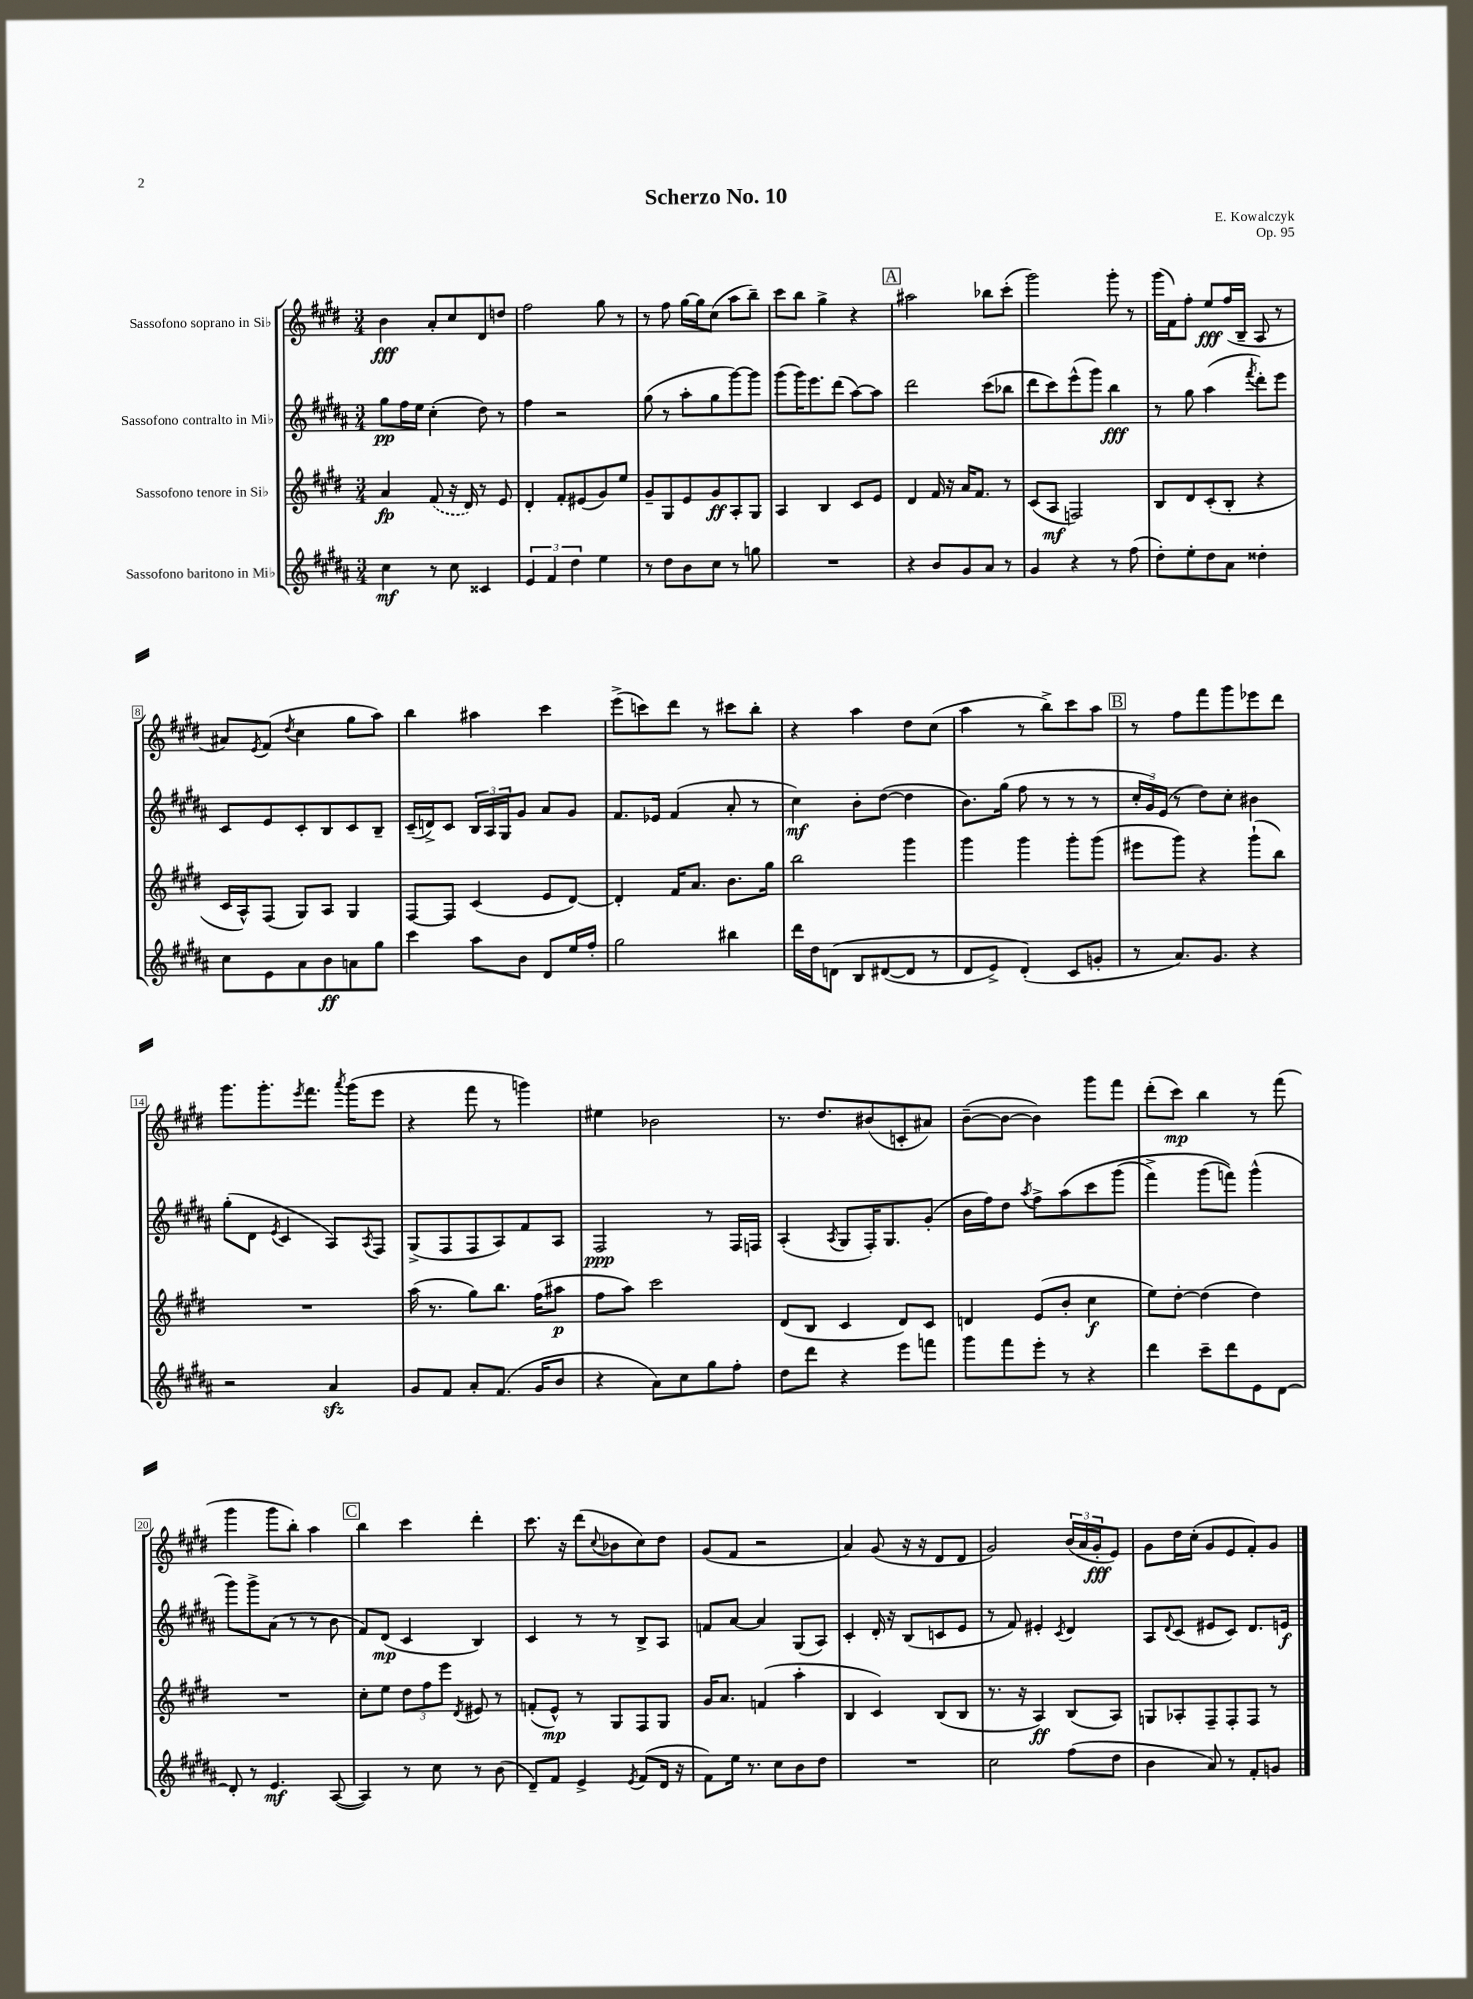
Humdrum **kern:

**kern	**kern	**kern	**kern
*staff4	*staff3	*staff2	*staff1
*clefG2	*clefG2	*clefG2	*clefG2
*k[f#c#g#d#a#]	*k[f#c#g#d#]	*k[f#c#g#d#a#]	*k[f#c#g#d#]
*M3/4	*M3/4	*M3/4	*M3/4
4cc#	4a	8gg#	4b
.	.	16ff#	.
.	.	16ee	.
8r	(8f#	(4cc#'	8a'
8cc#	16r	.	8cc#
.	16d#)	.	.
4c##	8r	8dd#)	8d#
.	8e	8r	8dd
=	=	=	=
6e	4d#'	4ff#	2ff#
6f#	.	.	.
.	8f#'	2r	.
6dd#	.	.	.
.	(8e#	.	.
4ee	8g#)	.	8gg#
.	8ee	.	8r
=	=	=	=
8r	8g#~	(8gg#	8r
8dd#	8G#	8r	8ff#
8b	8e	8aa#'	[16gg#
.	.	.	16gg#]
8cc#	8g#	8gg#	(8cc#
8r	8A'	[8ggg#)	8aa
8gg	8G#	8ggg#]	8bb~)
=	=	=	=
2.r	4A	(8ggg#	8ccc#
.	.	16ggg#)	8bb
.	.	8.eee	.
.	4B	.	4gg#^
.	.	(8ddd#	.
.	8c#	[8aa#)	4r
.	8e	8aa#]	.
=	=	=	=
4r	4d#	2ddd#	2aa#
8b	16f#	.	.
.	16r	.	.
8g#	16a	.	.
.	8.f#	.	.
8a#	.	(8ccc#	8bb-
8r	8r	8bb-	(8ccc#'
=	=	=	=
4g#	(8c#	8ddd#	2ggg#)
.	8A	8ccc#)	.
4r	2F)	(8eee^^	.
.	.	8ggg#)	.
8r	.	4bb	8ggg#'
(8ff#	.	.	8r
=	=	=	=
8dd#')	8B	8r	(16ggg#
.	.	.	16f#)
8ee'	8d#	8gg#	8ff#'
8dd#	(8c#'	(4aa#	8ee
8a#	8B'	.	(16ff#
.	.	.	16B~
.	.	8qfff#	.
4dd##'	4r	8ddd#')	8A
.	.	8eee	8r
=	=	=	=
8cc#	16c#	8c#	8a#)
.	16A^^)	.	.
.	.	.	8qe
8e	(8F#	8e	(8f#
.	.	.	8qdd#
8a#	8G#)	8c#'	4cc#
8b	8A	8B	.
8a	4G#	8c#	8gg#
8gg#	.	8B~	8aa)
=	=	=	=
4ccc#	[8F#	(16c#~	4bb
.	.	16d^)	.
.	8F#]	8c#	.
8aa#	(4c#	24B	4aa#
.	.	24A#	.
.	.	24G#	.
8b	.	8g#	.
8d#	8e	8a#	4ccc#
16ee	[8d#)	8g#	.
16ff#'	.	.	.
=	=	=	=
2gg#	4d#']	8.f#	(8eee^
.	.	.	8ccc)
.	.	16e-	.
.	16f#	(4f#	8ddd#
.	8.a	.	.
.	.	.	8r
4bb#	8.b	8a#'	8ccc#
.	.	8r	8bb'
.	16gg#	.	.
=	=	=	=
16ddd#	2bb	4cc#)	4r
16dd#	.	.	.
&(8d	.	.	.
8B	.	8b'	4aa
([8d#	.	([8dd#	.
8d#]	4ggg#	4dd#]	8dd#
8r	.	.	(8cc#
=	=	=	=
8d#	4ggg#	8.b)	4aa
8e^)	.	.	.
.	.	(16gg#	.
(4d#'&)	4ggg#	8ff#	8r
.	.	8r	8bb^)
8c#	8ggg#'	8r	8ccc#
8g'	(8ggg#	8r	8aa
=	=	=	=
8r	8eee#	24cc#'	8r
.	.	24g#)	.
.	.	(24e	.
8.a#)	8ggg#)	8r	8ff#
.	4r	8dd#)	8fff#
8.g#	.	.	.
.	.	8cc#'	8ggg#
4r	(8ggg#`	4b#	8eee-
.	8bb)	.	8ddd#
=	=	=	=
2r	2.r	(8gg#'	8.ggg#
.	.	8d#	.
.	.	.	8.ggg#'
.	.	8qe	.
.	.	4c#	.
.	.	.	8qeee
.	.	.	8.fff#
4a#	.	8A#)	.
.	.	.	8qaaa
.	.	.	(16ggg#
.	.	8qA#	.
.	.	8F#	8eee
=	=	=	=
8g#	(16aa	(8G#^	4r
.	8.r	.	.
8f#	.	8F#	.
8a#'	8gg#)	8F#	8fff#
(8.f#	8.bb	8A#)	8r
.	.	8f#	4ggg)
16g#	(16ff#	.	.
8b	8aa#	8A#	.
=	=	=	=
4r	8ff#	2F#	4ee#
.	8aa)	.	.
8a#)	2ccc#	.	2b-
8cc#	.	.	.
8gg#	.	8r	.
8ff#'	.	16F#	.
.	.	16F	.
=	=	=	=
8dd#	(8d#	(4A#'	8.r
8ddd#	8B	.	.
.	.	.	8.dd#
.	.	8qA#	.
4r	4c#	8G#	.
.	.	16F#')	(8b#
.	.	8.G#	.
8eee	8d#)	.	8c'
8fff	8c#	(8g#'	8a#)
=	=	=	=
8ggg#	4d	16b	([8b~
.	.	16ff#)	.
8fff#	.	8dd#	8b_
.	.	8qaa#	.
8eee'	(8e	8ff#^	4b])
8r	8b'	&(8aa#	.
4r	4cc#	8ccc#	8ggg#
.	.	(8ggg#	8fff#
=	=	=	=
4ddd#	8ee)	4fff#^)	(8ddd#'
.	[8dd#'	.	8ccc#)
8ccc#~	(4dd#]	(8ggg#	4bb
8ddd#	.	8fff)&)	.
8e	4dd#)	(4ggg#^^	8r
[8d#	.	.	(8fff#
=	=	=	=
8d#']	2.r	8ggg#)	4ggg#
8r	.	8ggg#^	.
4.e	.	(8a#	8ggg#
.	.	8r	8bb')
.	.	8r	4aa
([8A#	.	8b	.
=	=	=	=
4A#])	8cc#'	8f#)	4bb
.	8ee	(8d#	.
8r	12dd#	4c#	4ccc#
.	12ff#	.	.
8cc#	.	.	.
.	12eee	.	.
.	8qd#	.	.
8r	8e#	4B)	4ddd#'
(8b	8r	.	.
=	=	=	=
8d#~)	(8f'	4c#	8.ccc#
8f#	8e^^)	.	.
.	.	.	16r
4e^	8r	8r	(8ddd#
.	.	.	8qqcc#
.	8G#	8r	8b-
8qe	.	.	.
(8f#	8F#	8B^	8cc#)
16d#	8G#	8A#	8dd#
16r	.	.	.
=	=	=	=
8f#)	16g#	8f	(8g#
.	8.a	.	.
16ee	.	[8a#	8f#
8.r	.	.	.
.	(4f	4a#]	2r
8cc#	.	.	.
8b	4aa'	(8G#	.
8dd#	.	8A#)	.
=	=	=	=
2.r	4B	4c#'	4a)
.	4c#)	16d#'	(8g#
.	.	16r	.
.	.	(8B	16r
.	.	.	16r
.	(8B	8c	8d#
.	8B	8e	8d#
=	=	=	=
2cc#	8.r	8r	2g#)
.	.	8f#)	.
.	16r	.	.
.	4A)	4e#'	.
.	.	8qc#	.
(8ff#	(8B	4d#	(24b
.	.	.	24a
.	.	.	24g#'
8dd#	8A)	.	8e)
=	=	=	=
4b	8G	8A#	8g#
.	.	8qqd#	.
.	8A-'	(8c#	16dd#
.	.	.	(16cc#'
8a#)	8F#~	8e#	8g#
8r	8F#'	8c#)	8e
8f#'	8F#	8.d#	8f#')
8g	8r	.	8g#
.	.	16e	.
==	==	==	==
*-	*-	*-	*-
